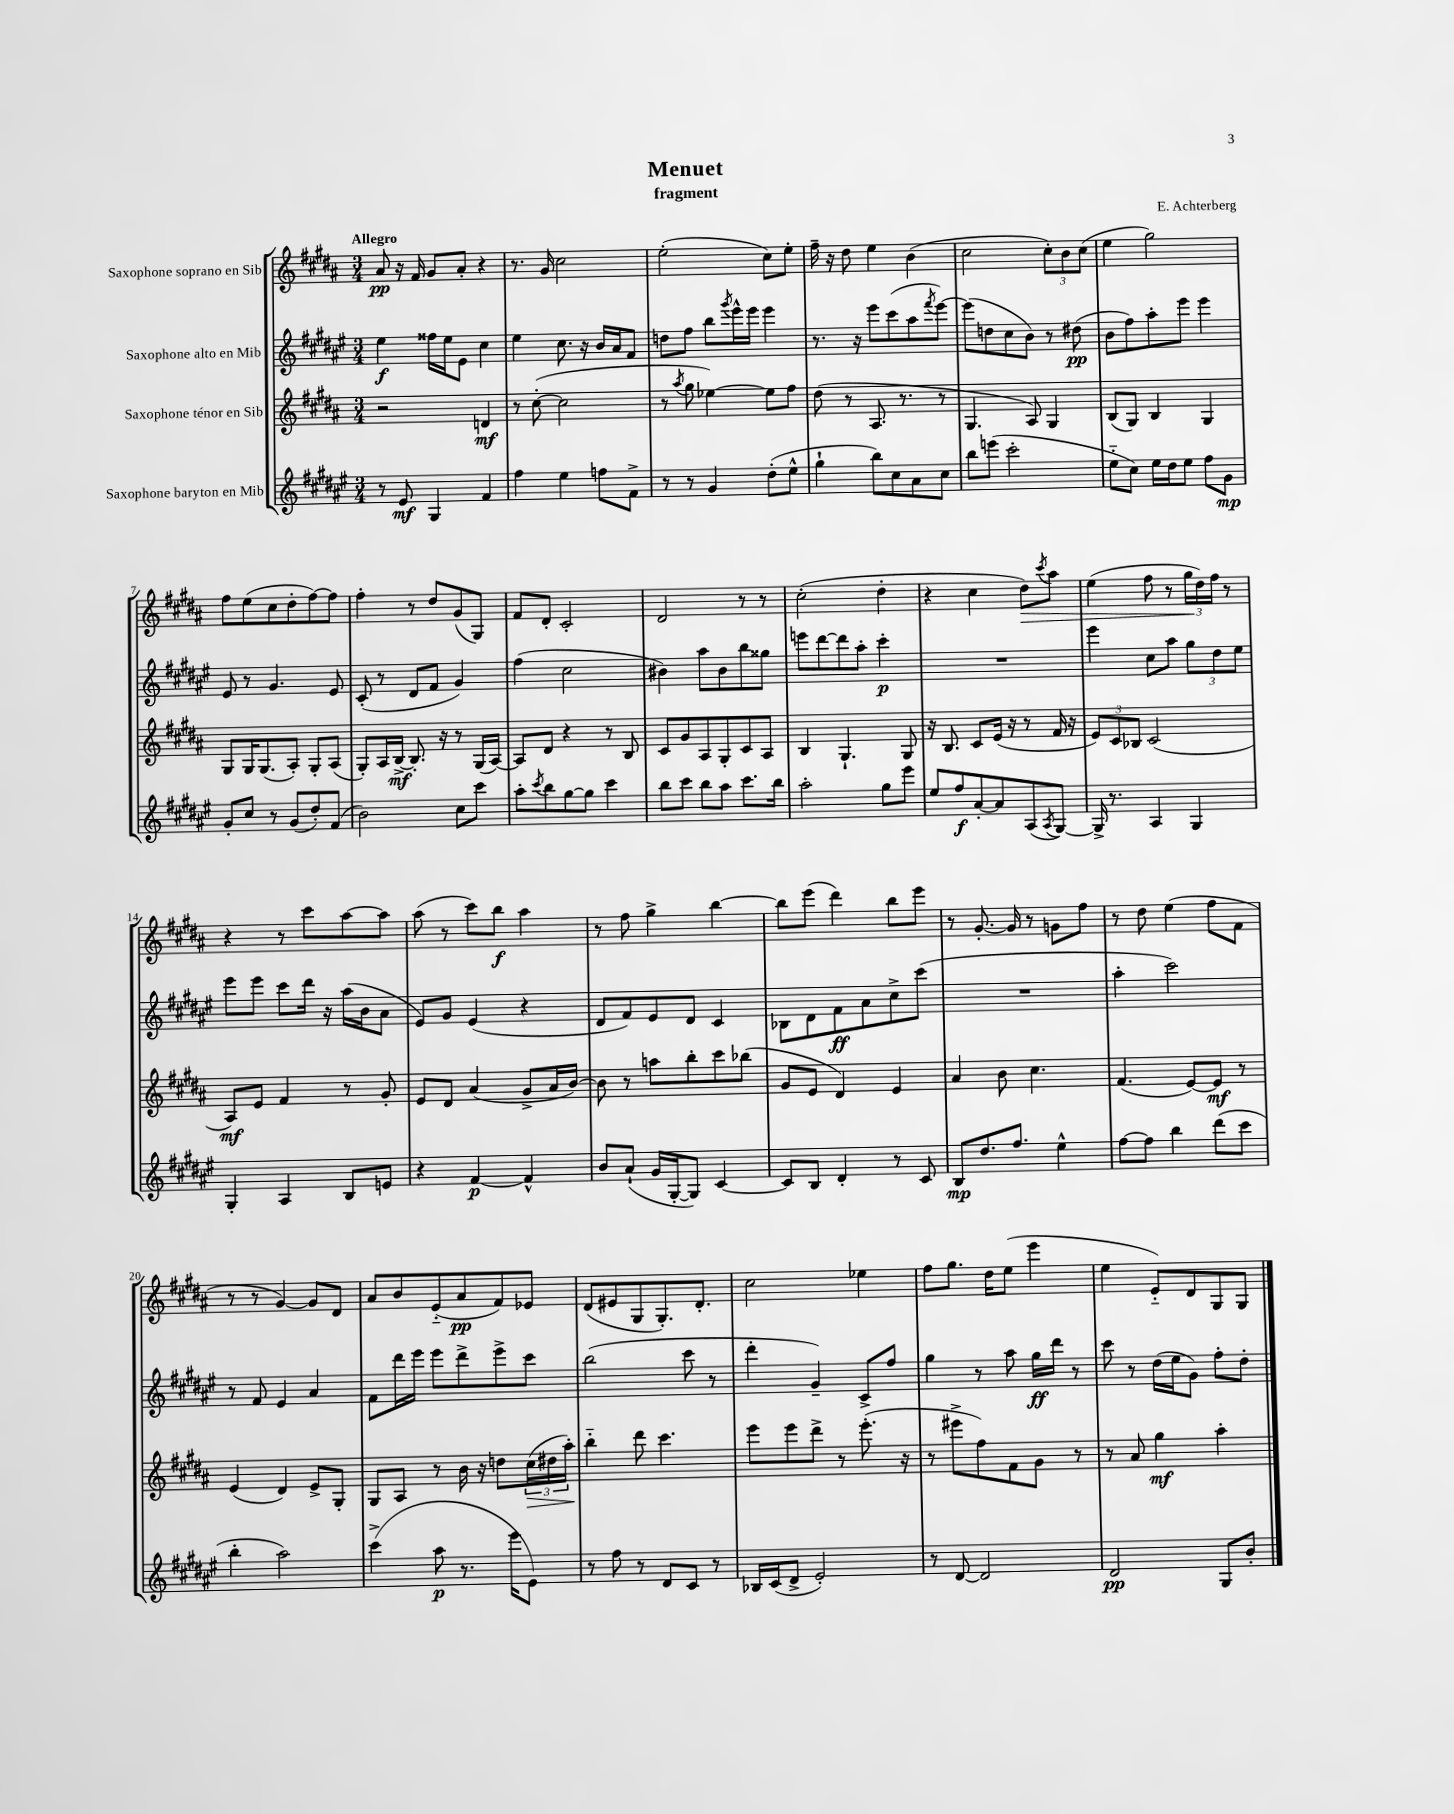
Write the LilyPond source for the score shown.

\header { title = "Menuet" composer = "E. Achterberg" subtitle = "fragment" }
<<
\new StaffGroup <<
\new Staff = "s0" \with { instrumentName = "Saxophone soprano en Sib" } {
    \clef treble \key b \major \numericTimeSignature \time 3/4 \tempo "Allegro"
    ais'8\pp r16 fis'16 gis'8 ais'8-. r4 |
    r8. gis'16 cis''2 |
    e''2-.( cis''8) e''8-. |
    fis''16-- r16 dis''8 e''4 b'4( |
    cis''2 \tuplet 3/2 { cis''8-.) b'8 cis''8( } |
    e''4 gis''2) |
    fis''8 e''8( cis''8 dis''8-. fis''8~) fis''8 |
    fis''4-. r8 dis''8 gis'8( gis8) |
    fis'8 dis'8-. cis'2-. |
    dis'2 r8 r8 |
    cis''2-.( dis''4-. |
    r4 cis''4 dis''8\>) \acciaccatura { cis'''8 } ais''8 |
    e''4( fis''8 r8 \tuplet 3/2 { gis''16\! dis''16) fis''16 } r8 |
    r4 r8 cis'''8 ais''8~ ais''8 |
    ais''8( r8 cis'''8) b''8\f ais''4 |
    r8 fis''8 gis''4-> b''4~ |
    b''8 e'''8( dis'''4) b''8 e'''8 |
    r8 gis'8.~-. gis'16 r8 g'8 fis''8 |
    r8 dis''8 e''4( fis''8 fis'8 |
    r8 r8 gis'4~) gis'8 dis'8 |
    ais'8 b'8 e'8-_( ais'8\pp fis'8) ees'8 |
    dis'8( eis'8 gis8 gis8.-.) dis'8.-. |
    cis''2 ees''4 |
    fis''8 gis''8. dis''16 e''8( e'''4 |
    e''4 e'8-_) dis'8 gis8 gis8 \bar "|." |
}
\new Staff = "s1" \with { instrumentName = "Saxophone alto en Mib" } {
    \clef treble \key fis \major \numericTimeSignature \time 3/4
    eis''4\f fisis''16 eis''16 eis'8 cis''4 |
    eis''4 cis''8. r16 b'16 ais'16 fis'8 |
    d''8 fis''8 b''8 \acciaccatura { gis'''8 } eis'''16-^ eis'''16 eis'''4 |
    r8. r16 eis'''8 cis'''8( ais''8 \acciaccatura { fis'''8 } eis'''8~) |
    eis'''8( d''8 cis''8 b'8) r8 dis''8\pp( |
    b'8 fis''8) ais''8-. eis'''8 eis'''4 |
    eis'8 r8 gis'4. eis'8 |
    cis'8-.( r8 dis'8 fis'8 gis'4) |
    fis''4( cis''2 |
    bis'4) ais''8 bis'8 b''8 gisis''8 |
    e'''8 dis'''8~ dis'''8 ais''8-. cis'''4-.\p |
    R2. |
    eis'''4 cis''8 ais''8 \tuplet 3/2 { gis''8 dis''8 eis''8 } |
    eis'''8 eis'''8 cis'''8 dis'''16 r16 ais''16( b'16 ais'8 |
    eis'8) gis'8 eis'4( r4 |
    dis'8 fis'8) eis'8 dis'8 cis'4 |
    bes8 dis'8 fis'8\ff ais'8 cis''8-> cis'''8( |
    R2. |
    ais''4-. cis'''2) |
    r8 fis'8 eis'4 ais'4 |
    fis'8 dis'''16 eis'''16 eis'''8 dis'''8-> eis'''8-> cis'''8 |
    b''2( cis'''8 r8 |
    dis'''4-. gis'4--) cis'8-> fis''8 |
    gis''4 r8 ais''8 gis''16\ff dis'''16 r8 |
    cis'''8 r8 dis''16( eis''16 gis'8) fis''8-. dis''8-. \bar "|." |
}
\new Staff = "s2" \with { instrumentName = "Saxophone ténor en Sib" } {
    \clef treble \key b \major \numericTimeSignature \time 3/4
    r2 d'4\mf |
    r8 cis''8~-.( cis''2 |
    r8 \acciaccatura { ais''8 } gis''8 ees''4~) ees''8 fis''8 |
    dis''8( r8 ais8. r8. r8 |
    gis4. ais8) gis4 |
    b8( gis8) b4 gis4 |
    gis8 gis16 gis8.( ais8-.) gis8-. ais8( |
    gis8-.) ais16 b16~->\mf b8.-. r16 r8 gis16( ais16~) |
    ais8 dis'8 r4 r8 b8 |
    cis'8 gis'8 ais8 gis8-. cis'8 ais8 |
    b4 gis4.-! gis8 |
    r16 b8. cis'8 e'16( r16 r8 fis'16 r16 |
    \tuplet 3/2 { e'8) cis'8 bes8 } cis'2( |
    ais8\mf) e'8 fis'4 r8 gis'8-. |
    e'8 dis'8 ais'4( gis'8-> ais'16 b'16~) |
    b'8 r8 a''8 b''8-. cis'''8 bes''8( |
    gis'8 e'8 dis'4) e'4 |
    ais'4 b'8 cis''4. |
    fis'4.( e'8~) e'8\mf r8 |
    e'4( dis'4) e'8-> gis8-. |
    gis8 ais8 r8 b'16 r16 d''8 \tuplet 3/2 { cis''16\>( dis''16 ais''16-.\!) } |
    b''4-_ dis'''8 cis'''4. |
    e'''8 e'''8 dis'''8-> r8 e'''8.-.( r16 |
    r8 eis'''8-> fis''8) fis'8 gis'8 r8 |
    r8 ais'8 gis''4\mf ais''4-. \bar "|." |
}
\new Staff = "s3" \with { instrumentName = "Saxophone baryton en Mib" } {
    \clef treble \key fis \major \numericTimeSignature \time 3/4
    r8 eis'8\mf gis4 fis'4 |
    fis''4 eis''4 f''8 fis'8-> |
    r8 r8 gis'4 dis''8-.( eis''8-^ |
    gis''4-! b''8) cis''8 ais'8 cis''8 |
    b''8 e'''8( cis'''2-. |
    eis''8-_ cis''8) eis''16 dis''16 eis''8 fis''8 gis'8\mp |
    gis'8-. cis''8 r8 gis'8( dis''8-.) fis'8( |
    b'2) cis''8 cis'''8 |
    ais''8-. \acciaccatura { cis'''8 } b''8 gis''8~ gis''8 cis'''4 |
    b''8 cis'''8 b''8 ais''8 cis'''8. b''16 |
    ais''2-. gis''8 eis'''8 |
    eis''8 fis''8\f ais'8~-. ais'8 ais8( \acciaccatura { ais8 } gis8~) |
    gis16-> r8. ais4 gis4 |
    gis4-. ais4 b8 e'8 |
    r4 fis'4~\p fis'4-^ |
    b'8 ais'8-!( gis'16 gis16~-. gis8) cis'4~ |
    cis'8 b8 dis'4-. r8 cis'8 |
    b8\mp dis''8. fis''8. eis''4-^ |
    fis''8~ fis''8 b''4 dis'''8( cis'''8 |
    b''4-. ais''2) |
    cis'''4->( ais''8\p r8. eis'''16 eis'8) |
    r8 fis''8 r8 dis'8 cis'8 r8 |
    bes16 cis'16( dis'8-> eis'2-.) |
    r8 dis'8~ dis'2 |
    dis'2\pp gis8 b'8-. \bar "|." |
}
>>
>>
